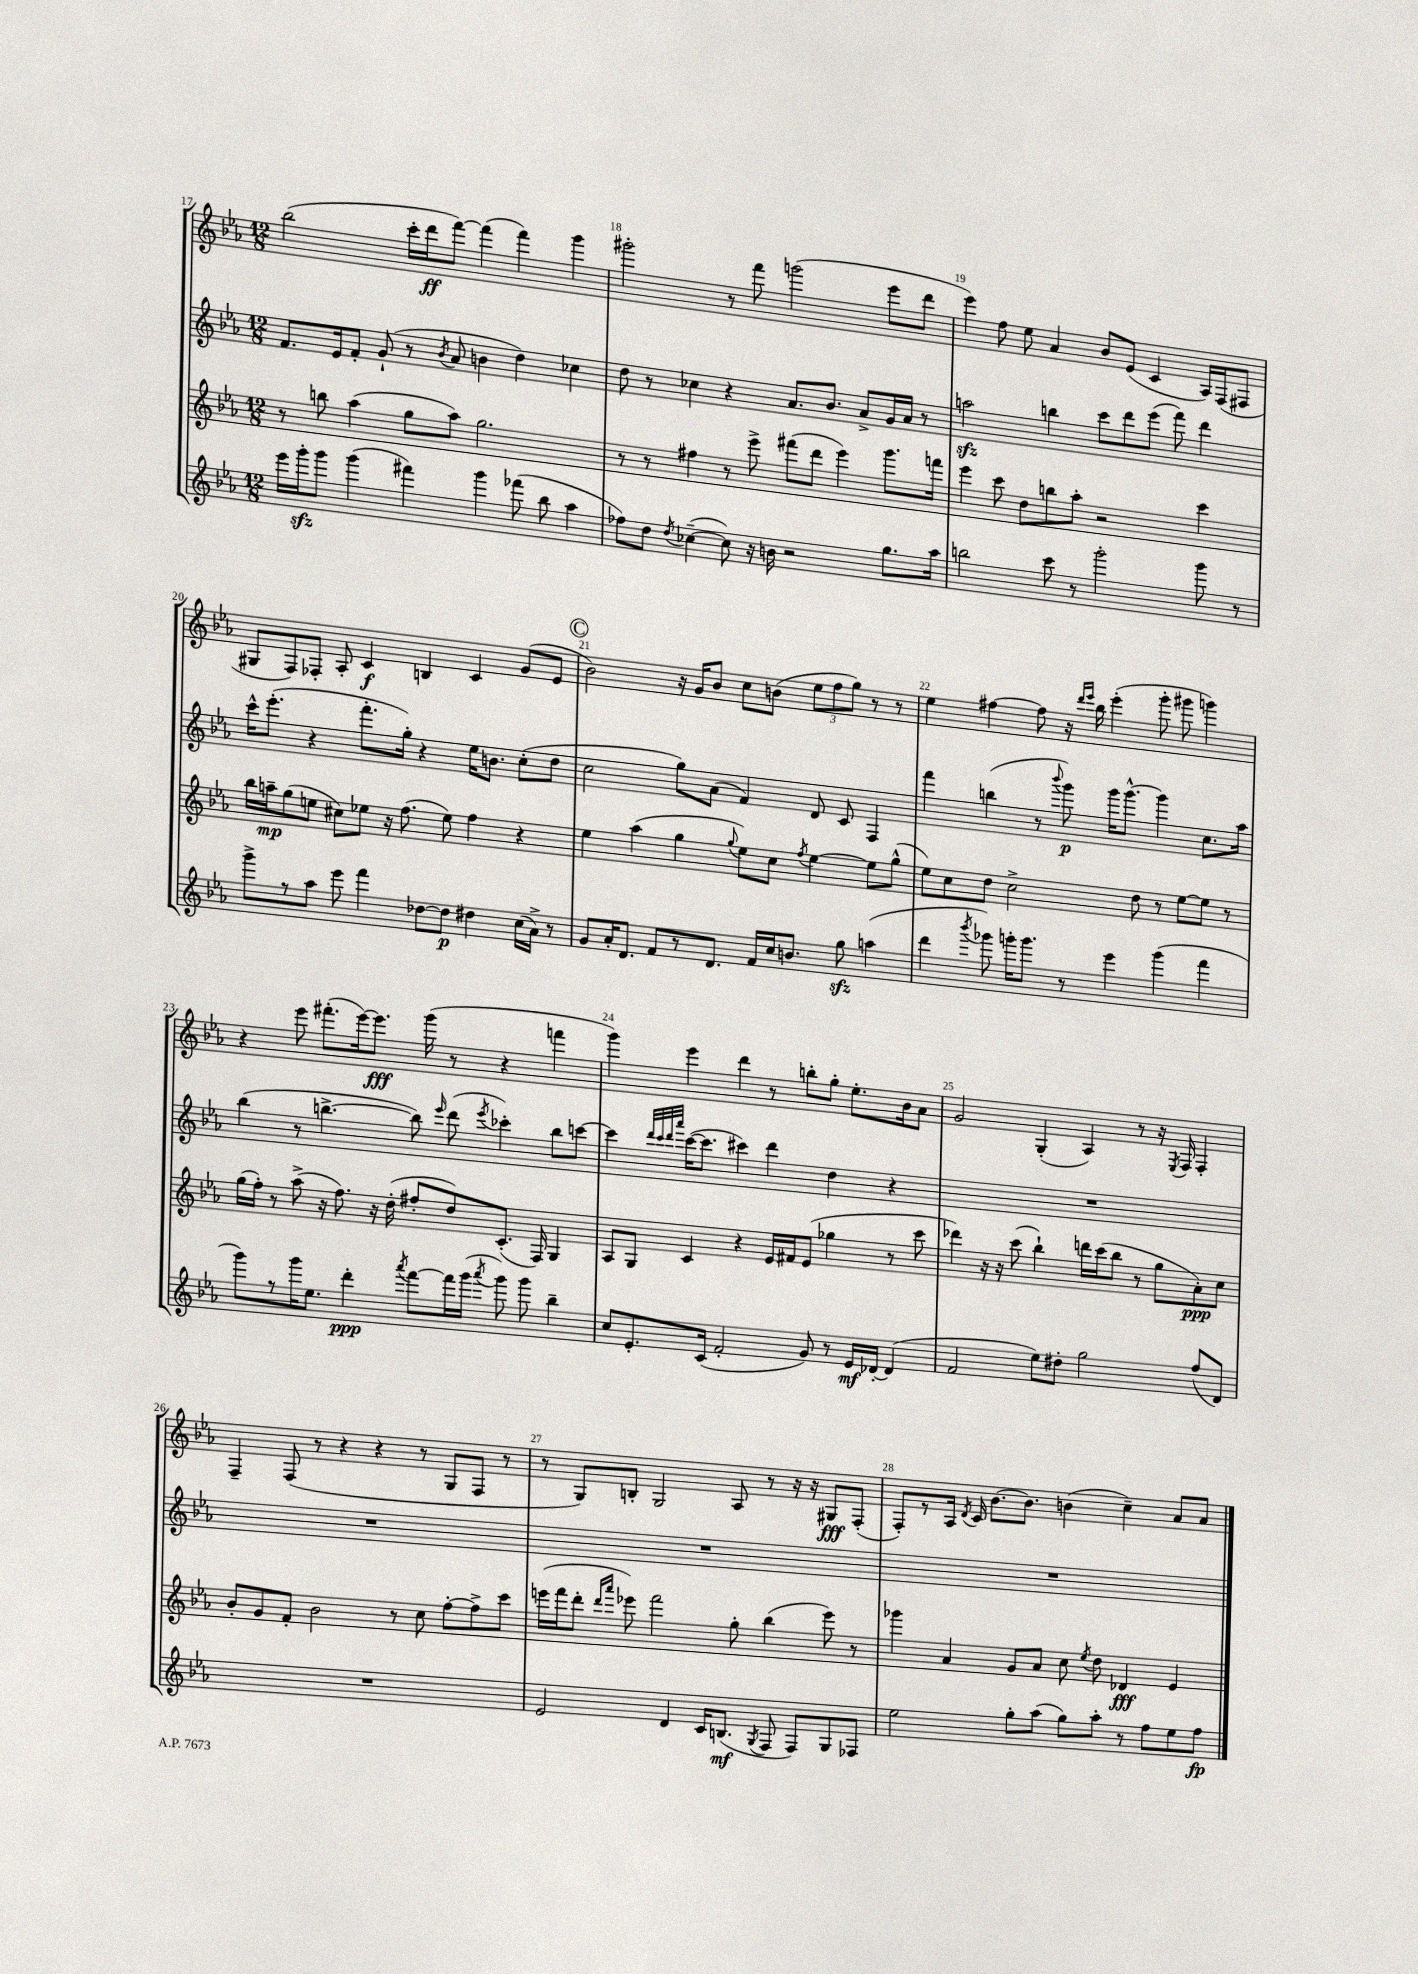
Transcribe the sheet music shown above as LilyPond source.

<<
\new StaffGroup <<
\new Staff = "s0" {
    \clef treble \key ees \major \numericTimeSignature \time 12/8
    \autoBeamOff bes''2( c'''16[-. d'''16\ff f'''8]~) f'''4( f'''4) g'''4 |
    gis'''2-. r8 f'''8 g'''2( ees'''8[ d'''8] |
    ees'''4) f''8 ees''8 aes'4 bes'8[ ees'8]( c'4 aes16[) f16( fis8] |
    gis8[ f8) fes8]-. aes8-. c'4\f b4 c'4 g'8[( ees'8] |
    \mark \markup { \circle "C" } bes'2) r16 g'16[ bes'8] c''8[ b'8]( \tuplet 3/2 { ees''8[ f''8 g''8]) } r8 r8 |
    ees''4 fis''4~ fis''8 r16 \grace { d'''16[ ees'''16] } bes''16 ees'''4-.( g'''8-. gis'''8 g'''4) |
    r4 ees'''8 fis'''8.[-.( ees'''16~) ees'''8.]\fff g'''16( r8 r4 f'''4 |
    g'''4) ees'''4 d'''4 r8 b''8[-. g''8]-. ees''8.[-. bes'16 aes'8] |
    g'2 g4-.( aes4) r8 r16 \acciaccatura { ees8 } f16 f4-. |
    f4-- f8( r8 r4 r4 r8 g8[ f8] r8 |
    r8 g8[) b8]-. g2 aes8 r8 r16 r16 gis8[\fff f8]-.( |
    f8[-.) r8 aes16] \acciaccatura { d'8 } c'16 bes'8.[~ bes'8.] b'4( c''4--) aes'8[ aes'8] \bar "|." |
}
\new Staff = "s1" {
    \clef treble \key ees \major \numericTimeSignature \time 12/8
    \autoBeamOff f'8.[ ees'16 f'8]-. g'8-!( r8 \acciaccatura { bes'8 } aes'8 b'4 d''4) ces''4 |
    d''8 r8 ces''4 r4 aes'8.[ bes'8.] aes'8[-> g'16 aes'16] r8 |
    a''2\sfz b''4 c'''8[ d'''8 ees'''8]( f'''8) d'''4 |
    c'''16[-^ ees'''8.]-.( r4 f'''8.[-. g''16]-.) r4 ees''16[ b'8.] c''8[-.( d''8] |
    \mark \markup { \circle "C" } c''2 g''8[) aes'8]( f'4) d'8 c'8 f4 |
    f'''4 b''4( r8 \appoggiatura { bes'''8 } g'''8\p) g'''16[ g'''8.]~-^ g'''4 c''8.[ aes''16] |
    bes''4( r8 b''4.~-> b''8) \grace { ees'''16 } d'''8( \acciaccatura { ees'''8 } ces'''4-.) b''8[ c'''8]~ |
    c'''4 \grace { d'''32[ c'''32 d'''32 aes'''32] } c'''16[~( c'''8.] cis'''4) d'''4 d''4 r4 |
    R1. |
    R1. |
    R1. |
    R1. \bar "|." |
}
\new Staff = "s2" {
    \clef treble \key ees \major \numericTimeSignature \time 12/8
    \autoBeamOff r8 b''8 aes''4( g''8[ aes''8]) g''2. |
    r8 r8 fis''4 r8 ees'''8-> fis'''8[( d'''8] ees'''4) g'''8.[ f'''16] |
    ees'''4 c'''8 d''8[ b''8 aes''8]-. r2 c'''4 |
    bes''16[ a''16--\mp g''8( e''8] cis''8[) ees''8] r16 f''8.( ees''8) f''4 r4 |
    \mark \markup { \circle "C" } ees''4 aes''4( g''4 \appoggiatura { g''8 } ees''8[) c''8] \acciaccatura { f''8 } ees''4~ ees''8[ g''8]-^( |
    ees''8[) c''8 d''8] c''2-> d''8 r8 ees''8[~ ees''8] r8 |
    g''16[( f''16]-.) r8 aes''8->( r16 f''8.) r16 d''16-.( fis''8[-. d''8) c'8.]-.( f16) g4 |
    aes8[ g8] c'4 r4 ees'16[ fis'16 ees'8]( ges''4 r8 c'''8 |
    des'''4) r16 r16 c'''8( bes''4-!) d'''16[ c'''16( bes''8] r8 g''8[ aes'8-.\ppp) c''8] |
    bes'8[-. g'8 f'8]-. bes'2 r8 c''8 f''8[~-. f''8-> c'''8] |
    e'''16[( f'''16 d'''8]-. \grace { d'''16[ aes'''16] } ees'''8) f'''2 g''8-. bes''4( ees'''8) r8 |
    ges'''4 aes'4 g'8[ aes'8] c''8 \acciaccatura { ees''8 } d''8 des'4\fff ees'4 \bar "|." |
}
\new Staff = "s3" {
    \clef treble \key ees \major \numericTimeSignature \time 12/8
    \autoBeamOff ees'''16[ g'''16-.\sfz g'''8] g'''4( fis'''4) g'''4 fes'''8( bes''8 aes''4 |
    fes''8[) d''8] \acciaccatura { d''8 } ces''4~--( ces''8) r16 b'16 r2 g''8.[ aes''16] |
    b''2 c'''8 r8 g'''2-. g'''8 r8 |
    g'''8[-> r8 aes''8] ees'''8 f'''4 des''8[~ des''8]\p dis''4 c''16[( aes'16]->) r8 |
    \mark \markup { \circle "C" } g'8[ aes'16-. d'8.] f'8[ r8 d'8.] f'16[ c''16 b'8.] g''8\sfz a''4( |
    d'''4 \acciaccatura { bes'''8 } ges'''8) g'''16[-. g'''8.] r8 ees'''4 g'''4( f'''4 |
    g'''8[) r8 g'''16 ees''8.] d'''4-.\ppp \acciaccatura { aes'''8 } f'''8[~ f'''16 g'''16]( \acciaccatura { aes'''8 } g'''8) g'''8 bes''4-- |
    c''8[ ees'8.-. c'16]( f'2-. g'8) r8 ees'16[\mf des'16]~-. des'4( |
    f'2 ees''8[) dis''8]-. g''2 f''8[( d'8]) |
    R1. |
    ees'2 d'4 c'16[ b8.]\mf( \acciaccatura { g8 } f8 f8[) g8 fes8] |
    ees''2 g''8[-. aes''8]( g''8[) aes''8]-. r8 f''8[ ees''8 f''8]\fp \bar "|." |
}
>>
>>
\layout { \context { \Score currentBarNumber = #17 \override BarNumber.break-visibility = ##(#f #t #t) barNumberVisibility = #all-bar-numbers-visible } }
